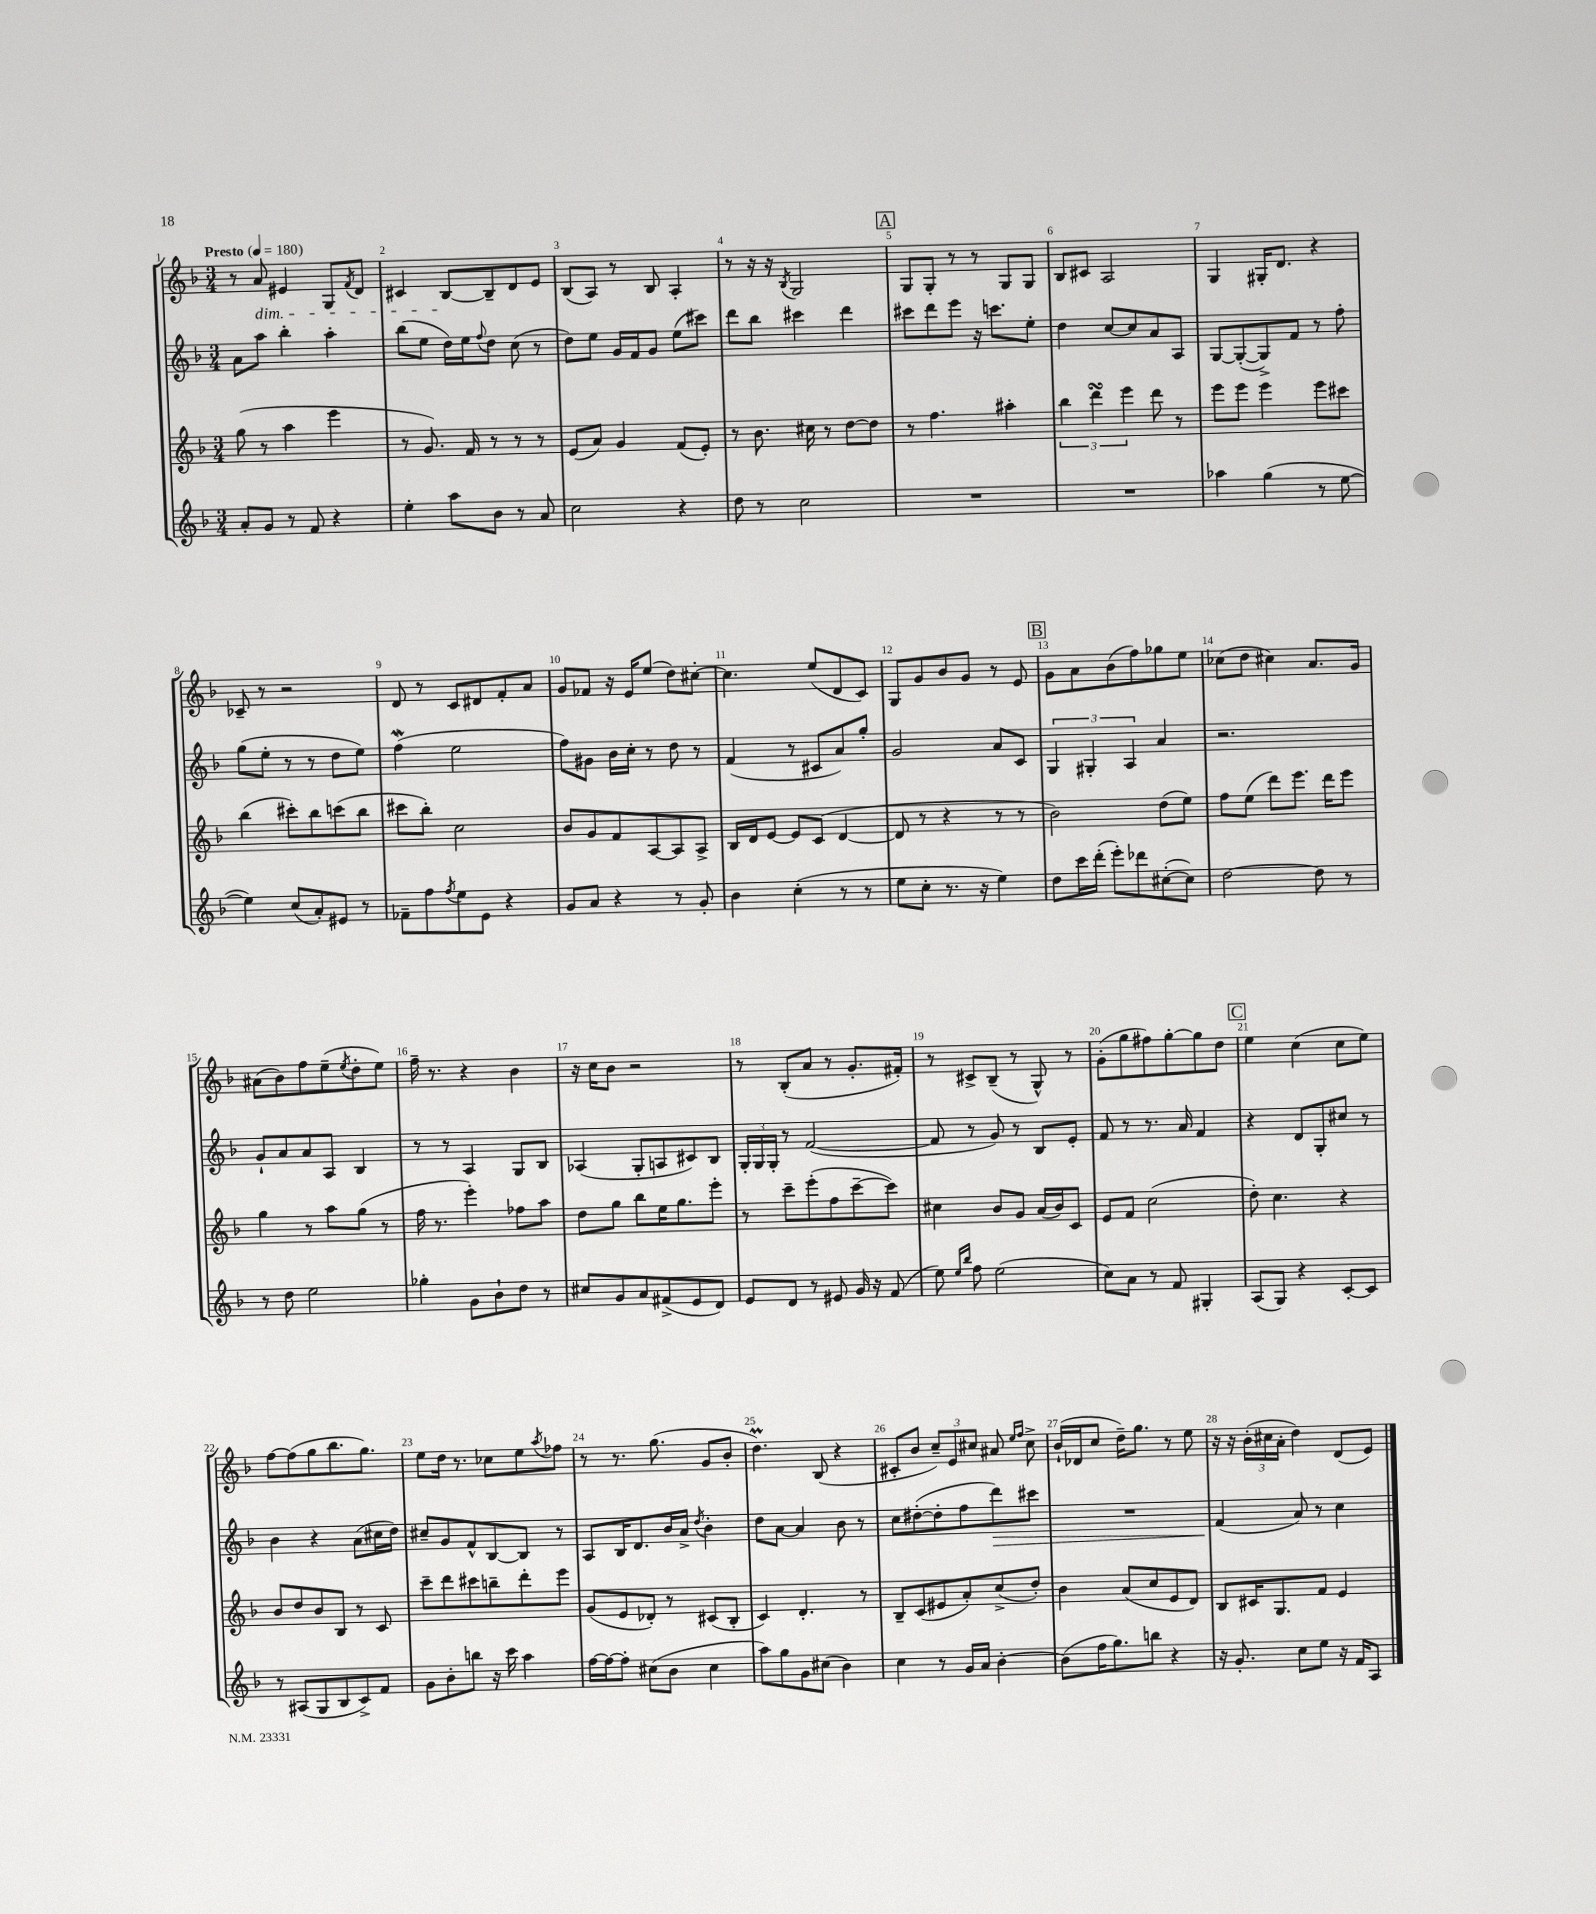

**kern	**kern	**kern	**kern
*staff4	*staff3	*staff2	*staff1
*clefG2	*clefG2	*clefG2	*clefG2
*k[b-]	*k[b-]	*k[b-]	*k[b-]
*M3/4	*M3/4	*M3/4	*M3/4
*MM180	*MM180	*MM180	*MM180
8a'/L	(8gg\	8a\L	8r
8g/J	8r	8aa\J	8a/
8r	4aa\	4bb-'\	4e#/
8f/	.	.	.
4r	4eee\	4aa'\	8G/L
.	.	.	8qf/
.	.	.	8d/J
=	=	=	=
4ee'\	8r	(8bb-\L	4c#/
.	8.g/)	8ee\J	.
8aa\L	.	16dd\LL)	[8B-/L
.	16f/	16ee\J	.
.	.	8qqff/	.
8b-\J	8r	8dd\J	8B-~/]
8r	8r	(8cc\	8d/
8a/	8r	8r	8e/J
=	=	=	=
2cc\	(8e/L	8dd\L)	(8B-/L
.	8a/J)	8ee\J	8A/J)
.	4g/	16g/LL	8r
.	.	16f/J	.
.	.	8g/J	8B-/
4r	(8f/L	(8ee\L	4A'/
.	8e'/J)	8ccc#\J)	.
=	=	=	=
8dd\	8r	8ddd\L	8r
8r	8.b-\	8bb-\J	16r
.	.	.	16r
.	.	.	8qB-/
2cc\	.	4ccc#\	2G/
.	16cc#\	.	.
.	8r	.	.
.	[8dd\L	4ddd\	.
.	8dd\]J	.	.
=	=	=	=
2.r	8r	8ccc#\L	8G/L
.	4.ff\	8ddd\	8G'/J
.	.	8eee\J	8r
.	.	16r	8r
.	.	8.ccc\L	.
.	4aa#'\	.	8G/L
.	.	8ee'\J	8G/J
=	=	=	=
2.r	6bb-\	4dd\	8B-/L
.	.	.	8c#/J
.	6ddd\	.	.
.	.	[8cc/L	2A/
.	6eee\	.	.
.	.	8cc/]	.
.	8ddd\	8a/	.
.	8r	8A/J	.
=	=	=	=
4aa-\	8eee\L	[8G/L	4G/
.	8eee\J	(8G'/_	.
(4gg\	4eee\	8G^/])	16G#'/LK
.	.	.	8.d/J
.	.	8f/J	.
8r	8eee\L	8r	4r
[8ee\	8ccc#\J	8ff'\	.
=	=	=	=
4ee\])	(4bb-\	(8gg\L	8c-~/
.	.	8ee'\J	8r
(8cc/L	8ccc#'\L)	8r	2r
8a'/)	8bb-\	8r	.
8e#/J	(8ccc\	8dd\L	.
8r	8bb-\J	8ee\J)	.
=	=	=	=
8f-~\L	8ccc#\L	(4ff\	8d/
8ff\	8bb-'\J)	.	8r
8qff/	.	.	.
8ee\	2cc\	2ee\	8c/L
8e\J	.	.	8d#/
4r	.	.	8f'/
.	.	.	8a/J
=	=	=	=
8g/L	8b-/L	8ff\L)	8g/L
8a/J	8g/	8g#\J	8f-/J
4r	8f/	16b-\LL	16r
.	.	16cc'\JJ	16e/LK
.	[8A/	8r	(8ee/J
8r	8A/]	8dd\	8dd\L)
8g'/	8A^/J	8r	[8cc#'\J
=	=	=	=
4b-\	16B-/LL	(4f/	4.cc#\]
.	16d/J	.	.
.	[8e/J	.	.
(4cc'\	8e/]L	8r	.
.	(8c/J	8c#/L	(8ee/L
8r	[4d/	8a/)	8d/
8r	.	8gg'/J	8c/J)
=	=	=	=
8ee\L	8d/]	2g/	8G/L
8cc'\J	8r	.	8g/
8.r	4r	.	8b-/
.	.	.	8g/J
16r	.	.	.
4ee\)	8r	8a/L	8r
.	8r	8c/J	8e/
=	=	=	=
8dd\L	2b-\)	6G/	8g\L
16ccc\L	.	.	8a\
.	.	6G#'/	.
(16ddd'\JJ	.	.	.
8eee'\L)	.	.	(8b-\
.	.	6A/	.
8ddd-\	.	.	8ff\)
([8cc#'\	(8dd\L	4a/	8gg-\
8cc#\]J)	8ee\J)	.	8ee\J
=	=	=	=
[2dd\	8ff\L	2.r	(8cc-\L
.	(8ee\J	.	8dd\J
.	8ddd\L)	.	4cc#\)
.	8.eee\J	.	.
8dd\]	.	.	8.a/L
.	16ddd\LK	.	.
8r	8eee\J	.	.
.	.	.	16g/Jk
=	=	=	=
8r	4gg\	8g`/L	(8a#\L
8dd\	.	8a/	8b-\)
2ee\	8r	8a/	8ff\
.	8aa\L	8A/J	(8ee~\
.	.	.	8qee/
.	(8gg\J	4B-/	8dd'\
.	8r	.	8ee\J)
=	=	=	=
4gg-'\	16ff\	8r	16ff~\
.	8.r	.	8.r
.	.	8r	.
8g\L	4eee'\)	4A/	4r
8b-`\	.	.	.
8dd\J	8ff-\L	8G/L	4b-\
8r	8aa\J	8B-/J	.
=	=	=	=
8cc#/L	8dd\L	(4A-/	16r
.	.	.	16cc\LK
8g/	8gg\J	.	8b-\J
8a/	8bb-\L	8G'/L	2r
(8f#^/	16ee\K	8A/	.
.	8.gg\	.	.
8e/	.	8c#/)	.
8d/J)	8eee'\J	8B-/J	.
=	=	=	=
8e/L	8r	24G'/LL	8r
.	.	24G/	.
.	.	24G'/JJ	.
8d/J	8ccc~\L	8r	(8B-'/L
8r	(8eee'\	([2f/	8a/J
8e#/	8ff\	.	8r
16g/	[8ccc~\	.	8.g'/L
16r	.	.	.
(8f/	8ccc\]J)	.	.
.	.	.	16f#'/Jk)
=	=	=	=
8ee\)	4cc#\	8f/]	8r
16qqee/LL	.	.	.
16qqbb-/JJ	.	.	.
8ff\	.	8r	8c#^/L
(2ee\	8b-/L	8g/)	(8B-~/J
.	8g/J	8r	8r
.	(16a/LL	8B-/L	8G^^/)
.	16b-/J)	.	.
.	8c/J	8e'/J	8r
=	=	=	=
8cc\L)	8e/L	8f/	(8g'\L
8a\J	8f/J	8r	8gg\
8r	(2cc\	8.r	8ff#\)
8f/	.	.	[8gg'\
.	.	16a/	.
4G#'/	.	4f/	8gg\]
.	.	.	8dd\J
=	=	=	=
(8A/L	8dd'\)	4r	4ee\
8G/J)	4.cc\	.	.
4r	.	8d/L	(4cc\
.	.	8G'/	.
[8c'/L	4r	8cc#/J	8cc\L
8c/]J	.	8r	8ee\J)
=	=	=	=
8r	8b-/L	4b-\	[8ff\L
(8A#/L	8dd/	.	(8ff\]
8G/	8b-/	4r	8gg\
8B-/	8B-/J	.	8.bb-\
8c^/)	8r	(8a\L	.
.	.	.	8.gg\J)
8f/J	8c/	16cc#\L	.
.	.	16dd\JJ)	.
=	=	=	=
8g\L	8ccc~\L	8cc#~/L	8ee\L
8b-'\	8ddd\	8g/	16dd\Jk
.	.	.	8.r
8bb\J	8ccc#\	8f^^/	.
16r	8bb~\	[8B-/	8cc-\L
16ccc\	.	.	.
4aa\	8ddd'\	8B-/]J	8ee\
.	.	.	8qaa/
.	8eee\J	8r	8ff-\J
=	=	=	=
[16ff\LL	(8g/L	8A/L	8r
16ff\_J	.	.	.
8ff'\]J	8e/	16B-/K	8.r
.	.	8.d/	.
(8cc#\L	8d-'/J)	.	.
.	.	.	(8.gg\
8b-\J	8r	16b-/L	.
.	.	16a^/JJ	.
.	.	8qdd/	.
4cc#\	(8c#/L	4b-'\	8g/L
.	8B-'/J	.	8b-'/J
=	=	=	=
8aa\L)	4c/)	8dd\L	4.dd\)
8gg\	.	[8a\J	.
8g\	4.d'/	4a/]	.
(8cc#\J	.	.	(8B-/
4b-\)	.	8b-\	4r
.	8r	8r	.
=	=	=	=
4cc\	8B-~/L	8cc\L	8c#'/L
.	(8c/	([8dd#'\	8b-/J
8r	8e#/	8dd#'\]	12cc~/L)
.	.	.	12e/
16g/LL	8a'/)	8ff\	.
.	.	.	12cc#/J
16a/JJ	.	.	.
[4b-'\	(8cc^/	8ddd\)	8a#/
.	.	.	16qqee/LL
.	.	.	16qqff/JJ
.	8dd'/J)	8ccc#\J	8cc#^\
=	=	=	=
(8b-\]L	4b-\	2.r	(16b-`/LL
.	.	.	16d-/J
16ff\K	.	.	8cc/J
8.gg\)	.	.	.
.	(8a/L	.	16dd~\LK)
.	.	.	8.gg\J
8bb\J	8cc/	.	.
4r	8e/	.	8r
.	8d/J)	.	8ee\
=	=	=	=
16r	8B-/L	(4f/	16r
8.g'/	.	.	16r
.	16c#/K	.	(24b-'\LL
.	.	.	24cc#\
.	8.G/	.	.
.	.	.	24a'\JJ
8cc\L	.	8a/)	4dd\)
8ee\J	8f/J	8r	.
16r	4e/	4cc\	(8d/L
16f/LK	.	.	.
8A/J	.	.	8e/J)
==	==	==	==
*-	*-	*-	*-
